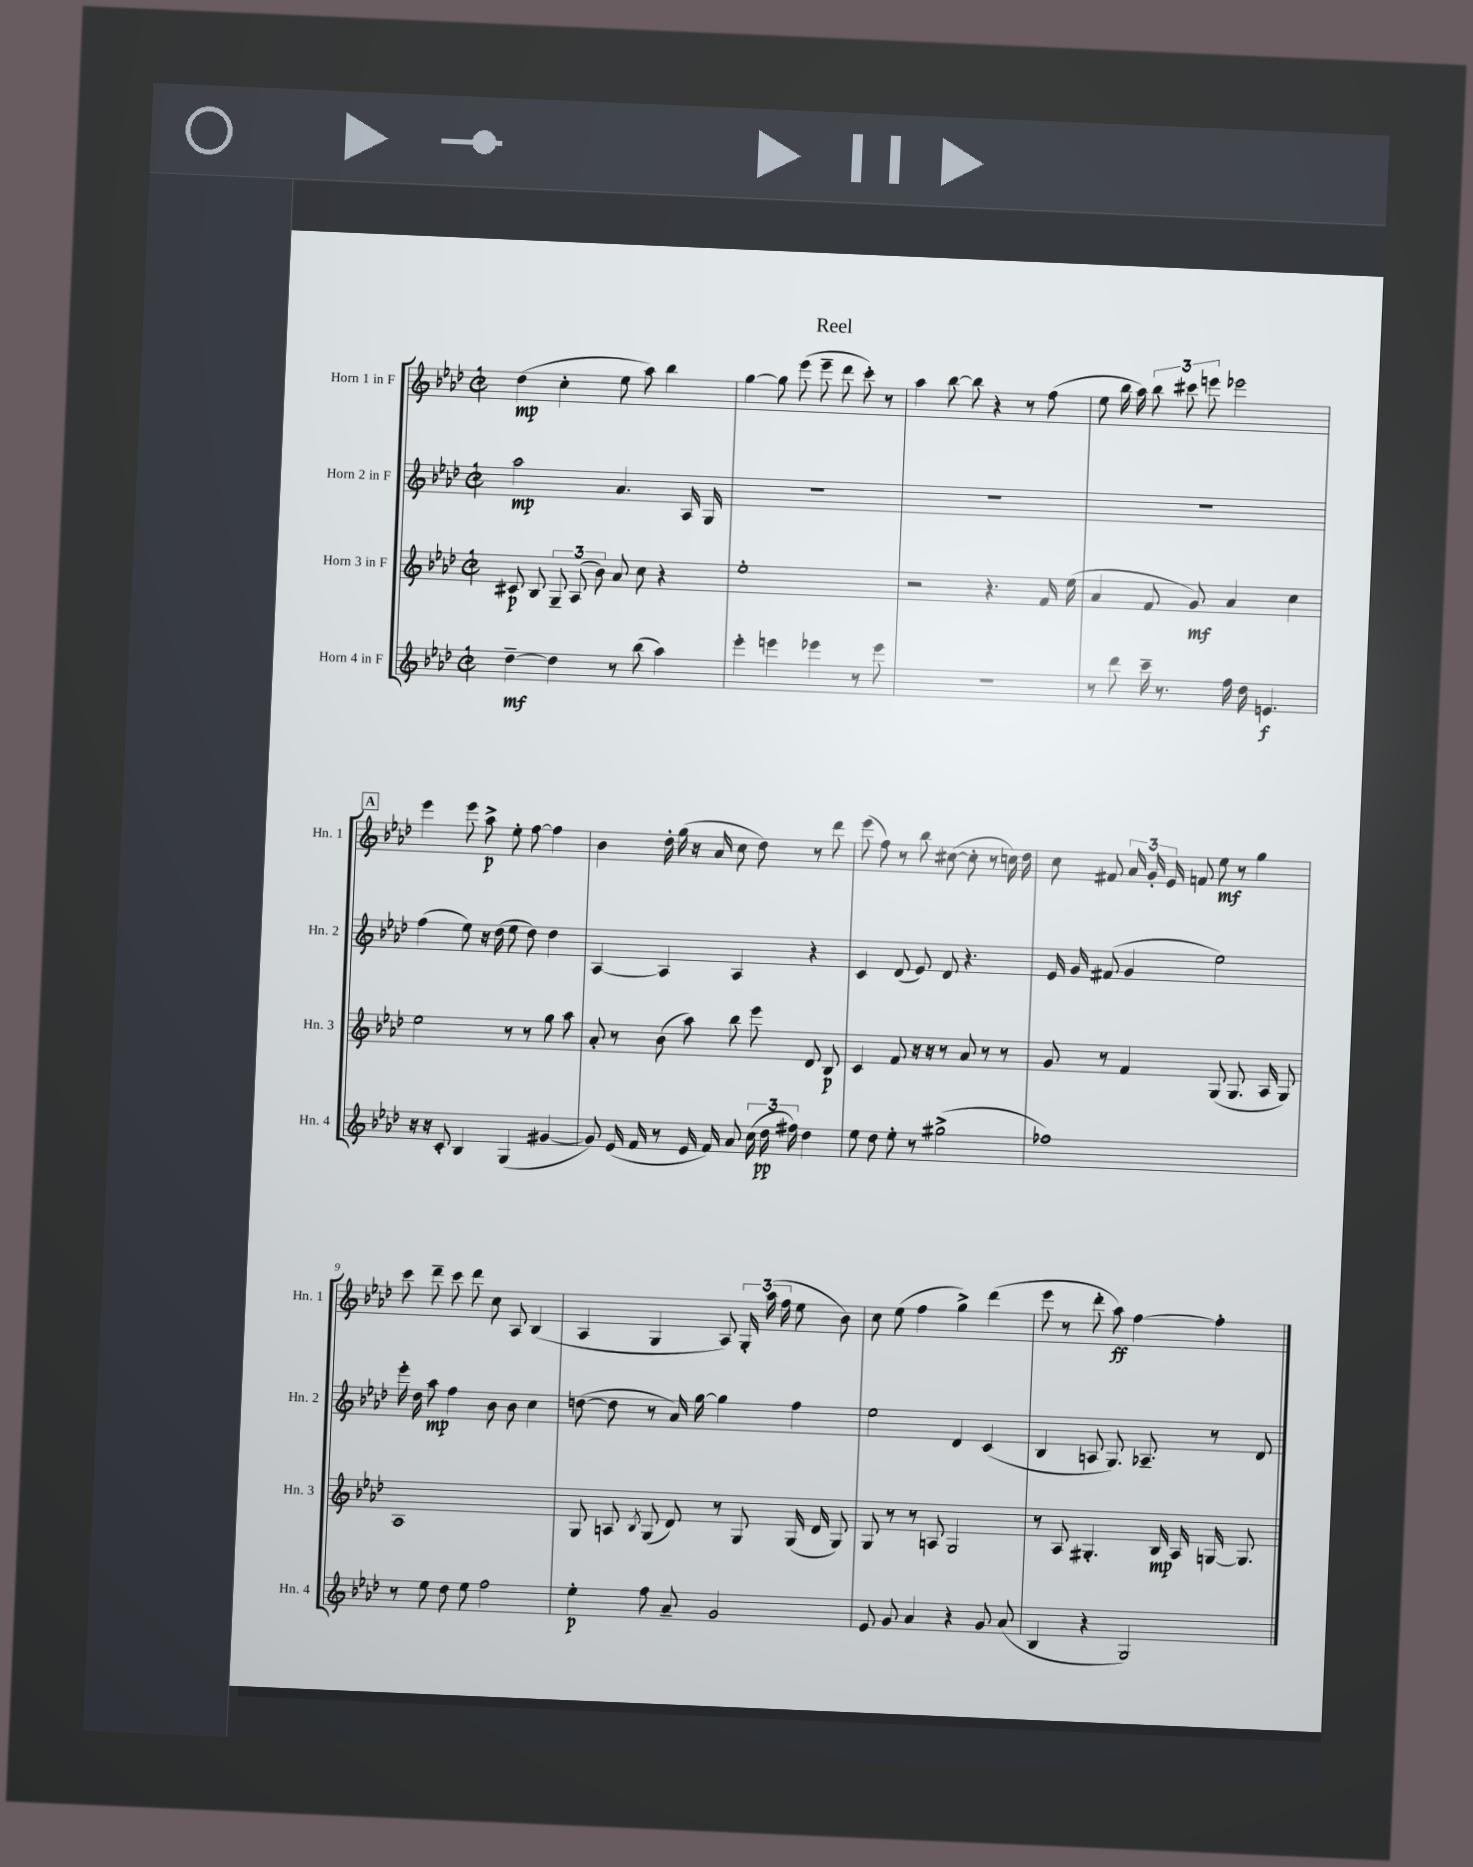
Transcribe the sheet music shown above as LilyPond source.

\header { title = "Reel" }
<<
\new StaffGroup <<
\new Staff = "s0" \with { instrumentName = "Horn 1 in F" shortInstrumentName = "Hn. 1" } {
    \clef treble \key aes \major \defaultTimeSignature \time 2/2
    \autoBeamOff des''4\mp( c''4-. ees''8 aes''8) bes''4 |
    g''4~ g''8 ees'''8( ees'''8-- des'''8 c'''8-.) r8 |
    aes''4 bes''8~ bes''8 r4 r8 f''8( |
    ees''8 bes''16 aes''16) \tuplet 3/2 { bes''8 cis'''8 e'''8 } ees'''2 |
    \mark \markup { \box "A" } ees'''4 ees'''8 aes''8->\p ees''8-. f''8~ f''4 |
    bes'4 des''16-. g''16( r16 aes'16 c''8 des''8) r8 des'''8 |
    ees'''8( f''8) r8 bes''8 cis''8~( cis''8-. r8 c''16) des''16 |
    c''8 fis'8 \tuplet 3/2 { aes'16 g'16-. ees'16 } f'8 ees''8\mf r8 g''4 |
    c'''8 des'''8-- c'''8 des'''8 c''8 aes8 bes4( |
    aes4 g4 aes8) \tuplet 3/2 { g16-. aes''16( f''16 } ees''8 bes'8) |
    c''8 ees''8( f''4 g''4->) des'''4( |
    ees'''8 r8 des'''8-. aes''8\ff) f''4~ f''4-. \bar "|." |
}
\new Staff = "s1" \with { instrumentName = "Horn 2 in F" shortInstrumentName = "Hn. 2" } {
    \clef treble \key aes \major \defaultTimeSignature \time 2/2
    \autoBeamOff aes''2\mp aes'4. aes16 g16 |
    R1 |
    R1 |
    R1 |
    \mark \markup { \box "A" } f''4( ees''8) r16 des''16( ees''8 des''8) des''4 |
    aes4~ aes4 aes4 r4 |
    c'4 des'8( ees'8) des'8 r4. |
    ees'16 g'16 fis'8( g'4 ees''2) |
    ees'''16-. des''16 aes''8\mp f''4 bes'8 bes'8 c''4 |
    d''8~( d''8 r8 aes'16) g''16~ g''4 f''4 |
    ees''2 des'4 c'4( |
    bes4 a8 g8.) aes8.-- r8 des'8 \bar "|." |
}
\new Staff = "s2" \with { instrumentName = "Horn 3 in F" shortInstrumentName = "Hn. 3" } {
    \clef treble \key aes \major \defaultTimeSignature \time 2/2
    \autoBeamOff cis'8\p bes8 \tuplet 3/2 { g8-- aes8( bes'8) } aes'8 c''8 r4 |
    ees''1-. |
    r2 r4. f'16 ees''16( |
    aes'4 f'8 g'8\mf) aes'4 c''4 |
    \mark \markup { \box "A" } ees''2 r8 r8 g''8 aes''8 |
    aes'8-. r8 bes'8( aes''8) bes''8 ees'''8 des'8 bes8\p |
    c'4 f'8 r16 r16 r8 aes'8 r8 r8 |
    g'8 r8 f'4 g8( g8. aes16 g8) |
    aes1 |
    g8 a8 \acciaccatura { bes8 } g8( des'8) r8 g8 g16( des'16 g8) |
    g8 r8 r8 a8 g2 |
    r8 aes8 gis4.-. bes16\mp aes16 g16~ g8. \bar "|." |
}
\new Staff = "s3" \with { instrumentName = "Horn 4 in F" shortInstrumentName = "Hn. 4" } {
    \clef treble \key aes \major \defaultTimeSignature \time 2/2
    \autoBeamOff des''4~--\mf des''4 r8 bes''8( aes''4) |
    ees'''4-. e'''4 ees'''4 r8 ees'''8 |
    R1 |
    r8 des'''8 c'''16-- r8. f''16 des''16 e'4.\f |
    \mark \markup { \box "A" } r16 r16 c'8-. bes4 g4( gis'4~ |
    gis'8) ees'16( f'16 r8 ees'16 f'16) aes'8 \tuplet 3/2 { c''16( des''16\pp fis''16) } des''4 |
    ees''8 des''8 ees''8-. r8 gis''2->( |
    fes''1) |
    r8 ees''8 des''8 ees''8 f''2 |
    ees''4-.\p f''8 aes'8-- g'2 |
    ees'8 g'8 aes'4 r4 g'8 aes'8( |
    bes4 r4 g2) \bar "|." |
}
>>
>>
